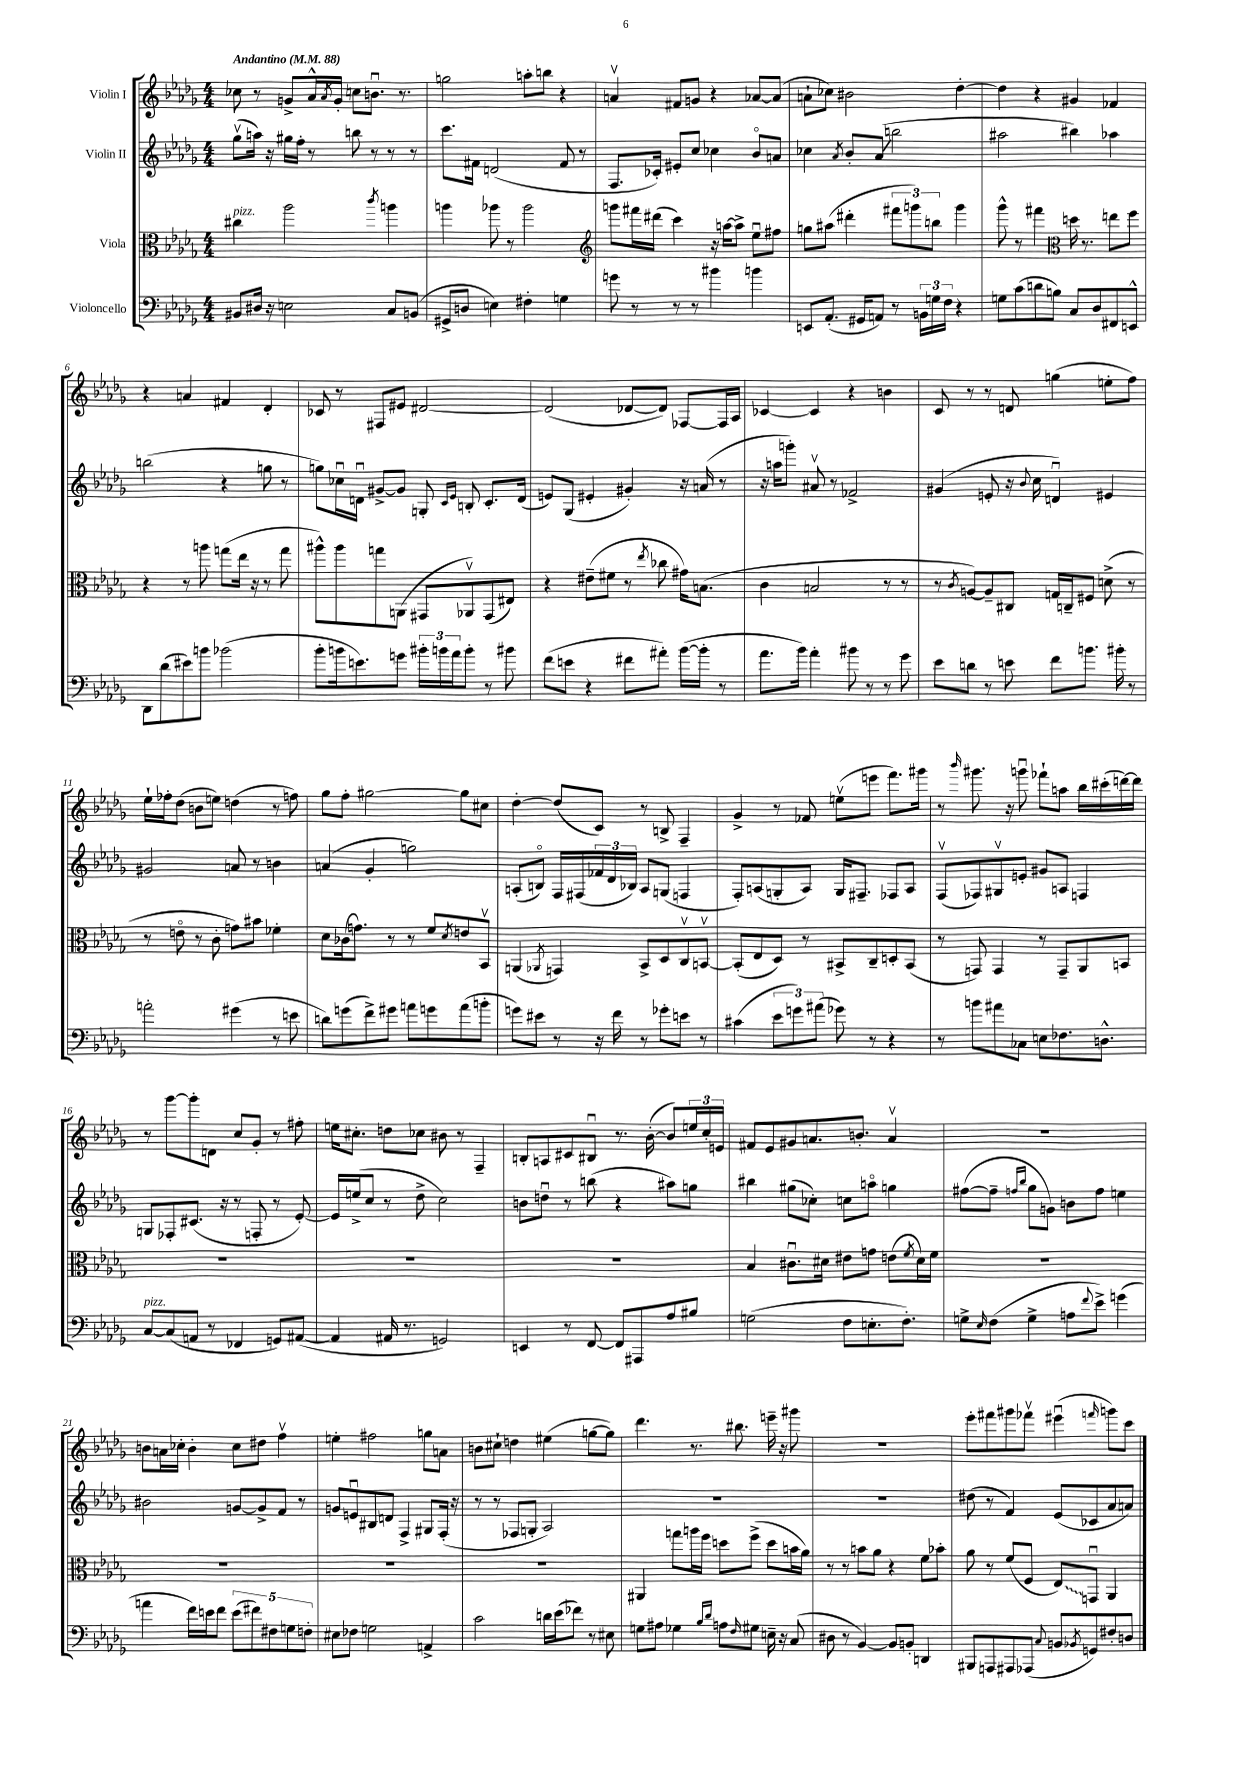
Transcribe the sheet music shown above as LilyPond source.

<<
\new StaffGroup <<
\new Staff = "s0" \with { instrumentName = "Violin I" } {
    \clef treble \key des \major \numericTimeSignature \time 4/4 \tempo "Andantino" 4 = 88
    ces''8 r8 g'8-> aes'16-^ \acciaccatura { aes'8 } g'16-. c''8 b'8.\downbow r8. |
    g''2 a''8-. b''8 r4 |
    a'4\upbow fis'8 g'8 r4 aes'8~ aes'8( |
    a'8-! ces''8) bis'2 des''4~-. |
    des''4 r4 gis'4 fes'4 |
    r4 a'4 fis'4 des'4-. |
    ces'8 r8 fis8 eis'8 dis'2~ |
    dis'2( des'8~ des'8) fes8~ fes16 aes16 |
    ces'4~ ces'4 r4 b'4 |
    c'8 r8 r8 d'8 g''4( e''8-. f''8) |
    ees''16-! fes''16-. des''8( b'8 e''8) d''4( r8 f''8) |
    ges''8 f''8-. gis''2~ gis''8 cis''8 |
    des''4~-. des''8( c'8) r8 b8-> f4-- |
    ges'4-> r8 fes'8 e''8\upbow( e'''8 f'''8.) gis'''16 |
    r8 \grace { bes'''16 } gis'''8. r16 g'''8\downbow fes'''8-! a''8 bes''16 cis'''16-.( d'''16~) d'''16 |
    r8 ges'''8~ ges'''8-. d'8 c''8 ges'8-. r8 fis''8-. |
    e''16 cis''8.-. d''8 ces''8 bis'8 r8 f4-- |
    b8-. a8 cis'8 bis8\downbow r8. bes'16~-.( bes'8) \tuplet 3/2 { e''16 c''16-. e'16 } |
    fis'8 ees'8 gis'8 a'8. b'8.-. a'4\upbow |
    R1 |
    b'8 a'16 ces''16-. b'4-. ces''8 dis''8 f''4\upbow |
    e''4-. fis''2 g''8 a'8 |
    b'8 cis''8-! d''4 eis''4( g''8~ g''8) |
    des'''4. r8. bis''8. e'''16-- r16 gis'''8 |
    R1 |
    ees'''8-. fis'''8 gis'''8 fes'''8\upbow eis'''4\downbow( \grace { f'''16 } g'''8) c'''8 \bar "|." |
}
\new Staff = "s1" \with { instrumentName = "Violin II" } {
    \clef treble \key des \major \numericTimeSignature \time 4/4
    ges''8\upbow( a''16) r16 gis''16 f''16-. r8 b''8 r8 r8 r8 |
    c'''8. fis'16 d'2( fis'8 r8 |
    f8. ces'16-.) eis'8-. c''8 ces''4 bes'8\flageolet a'8 |
    ces''4 \acciaccatura { aes'8 } bes'8-. aes'8\glissando( b''2 |
    ais''2 bis''4) aes''4 |
    b''2( r4 g''8 r8 |
    g''8) ces''16\downbow d'16\downbow gis'8~-> gis'8 g8-. \grace { c'16 ees'16 } b8-. c'8.-. d'16( |
    e'8) ges8( eis'4-. gis'4-.) r16 a'16( r8 |
    r16 a''16 g'''8-.) ais'8\upbow r8 fes'2-> |
    gis'4( e'8-. r16 \appoggiatura { bes'8 } c''16 d'4\downbow) eis'4 |
    gis'2 a'8 r8 b'4 |
    a'4( ges'4-. g''2) |
    a8-.( b8\flageolet) f16 fis16( \tuplet 3/2 { fes'16 des'16 bes16) } a8 g8( f4 |
    f8-.) a8( g8-. a8) g16 fis8.-- fes8 a8 |
    f8\upbow( fes8) gis8\upbow e'8-. gis'8 a8 f4 |
    g8 fes8-. cis'8.( r16 r8 f8-. r8 ees'8~-.) |
    ees'16 e''16->( c''8 r8 des''8-> c''2) |
    b'8 d''8\downbow r8 b''8( r4 ais''8) g''8 |
    bis''4 gis''8( ces''8-.) c''8 a''8\flageolet g''4 |
    fis''8~( fis''8-- \grace { f''16 bes''16 } ges''8 g'8) b'8 f''8 e''4 |
    bis'2 g'8~ g'8-> f'8 r8 |
    g'8 e'8\downbow bis8 d'8 f4-> gis8 f16-.( r16 |
    r8 r8 fes8 g8-. aes2) |
    R1 |
    R1 |
    dis''8( r8 f'4) ees'8( ces'8 aes'8 a'8) \bar "|." |
}
\new Staff = "s2" \with { instrumentName = "Viola" } {
    \clef alto \key des \major \numericTimeSignature \time 4/4
    cis''4^\markup { \italic "pizz." } aes''2 \acciaccatura { c'''8 } a''4 |
    a''4 aes''8 r8 aes''2 |
    \clef treble g'''8 fis'''16 dis'''16( c'''4) r16 a''16~ a''8-> ees''8\downbow fis''8 |
    g''8 ais''8( dis'''4-. \tuplet 3/2 { fis'''8 g'''8) b''8 } g'''4 |
    ges'''8-^ r8 fis'''4 \clef alto d''16 r8. e''8 f''8 |
    r4 r8 a''8 g''8( ees''16 r16 r8 g''8 |
    ais''8-^) ais''8 g''8 a,8( gis,8 aes,8\upbow) gis,8( eis8) |
    r4 eis'8--( fis'8 r8 \acciaccatura { ees''8 } ces''8 gis'16) b8.( |
    c'4 b2 r8 r8 |
    r8 \acciaccatura { c'8 } a8~) a8-- cis8 g16 c16-- fis8 d'8->( r8 |
    r8 e'8\flageolet r8 c'8-. g'8) bis'8 fes'4-. |
    des'8 ces'16( g'8.) r8 r8 f'8 \acciaccatura { des'8 } e'8 bes,8\upbow |
    a,4( \acciaccatura { aes,8 } g,4) bes,8-> des8 c8\upbow b,8~\upbow |
    b,8-.( ees8 des8) r8 bis,8-> c8-- d8-. bis,8( |
    r8 g,8) g,4 r8 g,8-- aes,8 b,8 |
    R1 |
    R1 |
    R1 |
    bes4 cis'8.\downbow dis'16 eis'8 g'8 e'8( \acciaccatura { f'8 } dis'16) f'16 |
    R1 |
    R1 |
    R1 |
    R1 |
    ais,4 g''8 a''16 f''16 d''8 f''8->( d''8 b'16 aes'16) |
    r8 r8 b'8 aes'8 r4 f'8 bes'8-. |
    aes'8 r8 f'8( f8 \once \override Glissando.style = #'zigzag ees8\glissando) g,8\downbow aes,4 \bar "|." |
}
\new Staff = "s3" \with { instrumentName = "Violoncello" } {
    \clef bass \key des \major \numericTimeSignature \time 4/4
    bis,8 dis16 r16 e2 c8 b,8( |
    gis,8-> d8 e4) fis4-. g4 |
    g'8 r8 r8 r8 bis'4 b'4 |
    e,8 aes,8.-.( gis,16 a,8) r8 \tuplet 3/2 { b,16 g16 f16 } r4 |
    g8 c'8( d'8 b8) c8 des8 fis,8 e,8-^ |
    des,8 des'8( eis'8) b'8 bes'2( |
    bes'8-. b'16 e'8.) g'8 \tuplet 3/2 { bis'16-. b'16 aes'16 } b'8-. r8 bis'8 |
    f'8( e'8 r4 fis'8 ais'8-.) bes'16~( bes'16-. r8 |
    aes'8. bes'16) aes'4-. bis'8 r8 r8 ges'8 |
    ees'8 d'8 r8 e'8 f'8 b'8. bis'16-. r8 |
    a'2-. gis'4( r8 e'8 |
    d'8) g'8( f'8->) gis'8 a'8 g'8 a'8( b'8-. |
    g'8) eis'8 r8 r16 f'16 r8 ges'8-. e'8 r8 |
    cis'4( \tuplet 3/2 { ees'8 g'8) ais'8( } ges'8) r8 r4 |
    r8 b'8 ais'8 ces8 e8 fes8. d8.-^ |
    c8~^\markup { \italic "pizz." } c8( a,8 r8 fes,4 g,8) ais,8~( |
    ais,4 ais,16 r8. g,2) |
    e,4 r8 f,8~ f,8 ais,,8 aes8 bis8 |
    g2( f8 e8.-. f8.-.) |
    g8-> \grace { ees16 } f8( g4-> a8 \appoggiatura { f'8 } ees'8->) g'4( |
    a'4 f'16) e'16 f'8 \tuplet 5/4 { e'8( fis'8) fis8 g8 f8-. } |
    eis8 fes8 g2 a,4-> |
    c'2 d'16 ees'16( fes'8) r8 eis8 |
    g8 ais8 ges4 \grace { bes16 des'16 } a8 \grace { f16 } gis8 e16-- r16 c8( |
    dis8 r8 bes,4~) bes,8 b,8-. d,4 |
    bis,,8 a,,8 ais,,8 aes,,8( \appoggiatura { c8 } b,8 \acciaccatura { bes,8 } g,8) fis8-. d8 \bar "|." |
}
>>
>>
